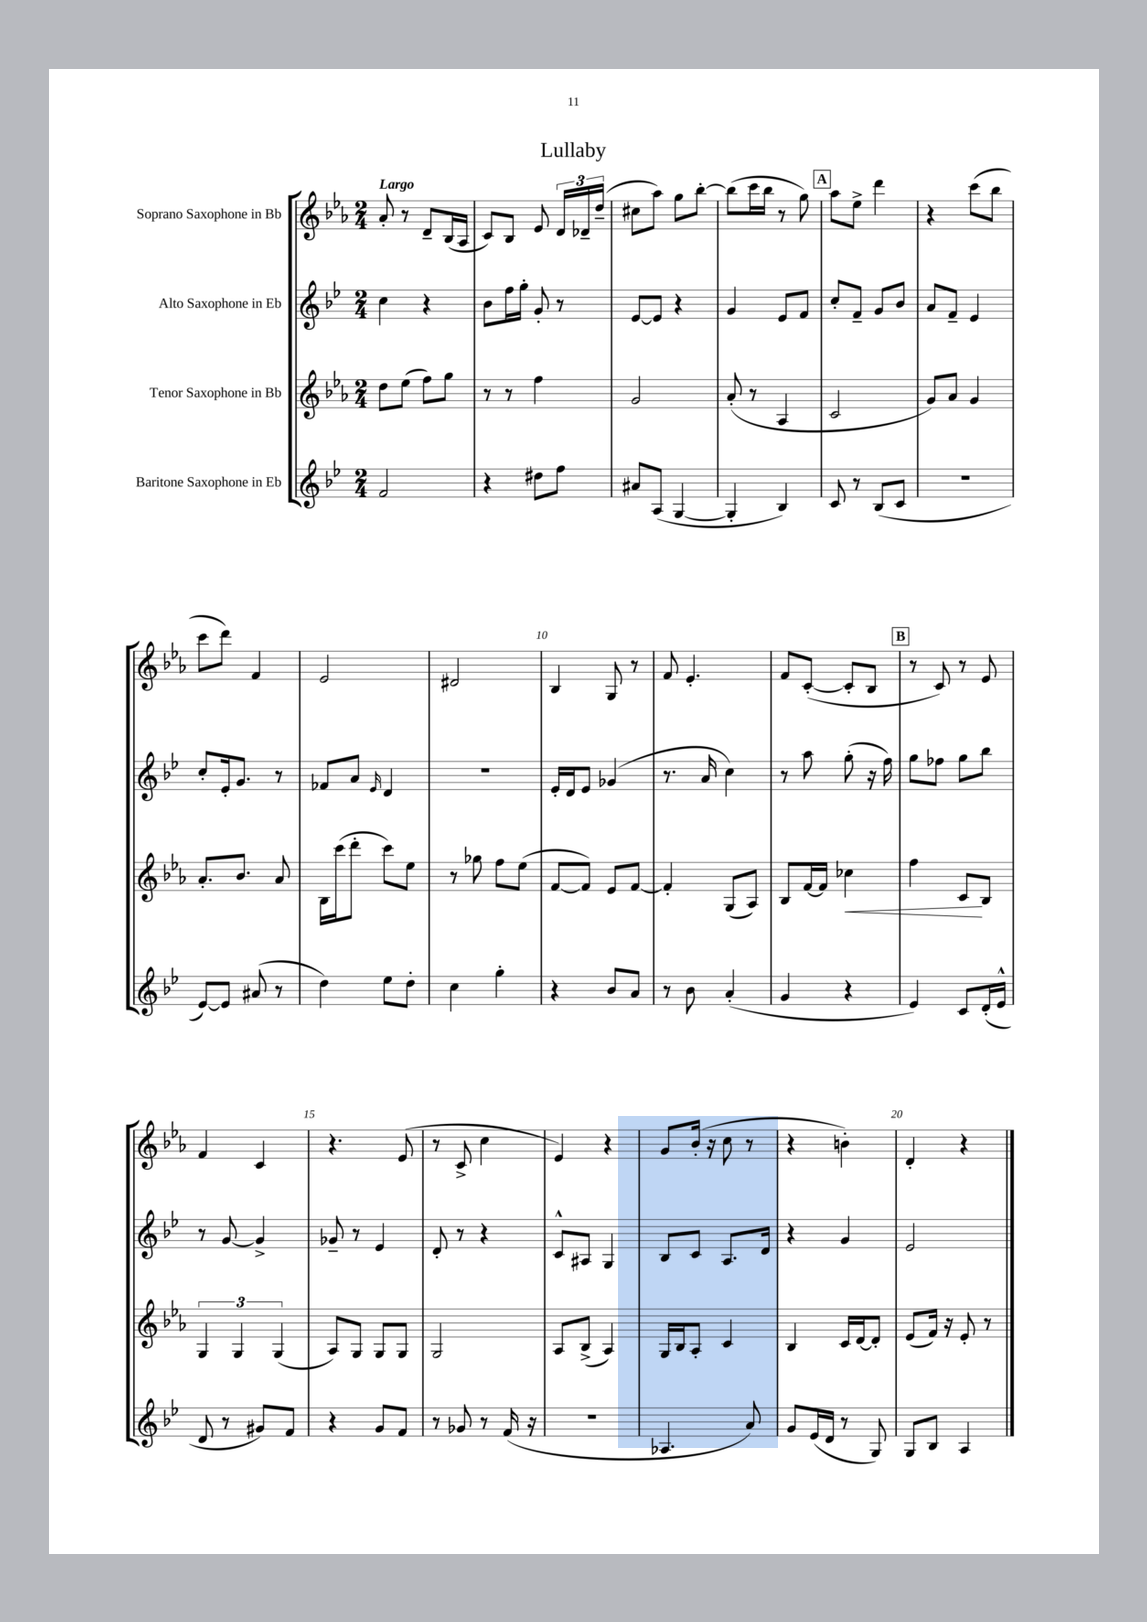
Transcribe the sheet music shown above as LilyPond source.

\header { title = "Lullaby" }
<<
\new StaffGroup <<
\new Staff = "s0" \with { instrumentName = "Soprano Saxophone in Bb" } {
    \clef treble \key ees \major \numericTimeSignature \time 2/4 \tempo "Largo"
    \autoBeamOff aes'8-. r8 d'8[-- bes16( aes16] |
    c'8[) bes8] ees'8 \tuplet 3/2 { d'16[ des'16-- d''16]--( } |
    cis''8[ aes''8]) g''8[ bes''8]~-. |
    bes''8[( c'''16 bes''16] r8 g''8) |
    \mark \markup { \box "A" } aes''8[ ees''8]-> d'''4 |
    r4 c'''8[( bes''8] |
    c'''8[ d'''8]) f'4 |
    ees'2 |
    dis'2 |
    bes4 g8 r8 |
    f'8 ees'4.-. |
    f'8[ c'8]~-.( c'8[-. bes8] |
    \mark \markup { \box "B" } r8 c'8) r8 ees'8 |
    f'4 c'4 |
    r4. ees'8( |
    r8 c'8-> c''4 |
    ees'4) r4 |
    g'8[ bes'16]-.( r16 c''8 r8 |
    r4 b'4-.) |
    d'4-. r4 \bar "|." |
}
\new Staff = "s1" \with { instrumentName = "Alto Saxophone in Eb" } {
    \clef treble \key bes \major \numericTimeSignature \time 2/4
    \autoBeamOff c''4 r4 |
    bes'8[ f''16 g''16]-. g'8-. r8 |
    ees'8[~ ees'8] r4 |
    g'4 ees'8[ f'8] |
    \mark \markup { \box "A" } c''8[-. f'8]-- g'8[ bes'8] |
    a'8[ f'8]-- ees'4 |
    c''8[-. ees'16-. g'8.] r8 |
    fes'8[ a'8] \grace { ees'16 } d'4 |
    R2 |
    ees'16[-. d'16 ees'8] ges'4( |
    r8. a'16 c''4) |
    r8 a''8 g''8-.( r16 f''16) |
    \mark \markup { \box "B" } g''8[ fes''8] g''8[ bes''8] |
    r8 g'8~ g'4-> |
    ges'8-- r8 ees'4 |
    d'8-. r8 r4 |
    c'8[-^ ais8] g4 |
    bes8[ c'8] a8.[ d'16] |
    r4 g'4 |
    ees'2 \bar "|." |
}
\new Staff = "s2" \with { instrumentName = "Tenor Saxophone in Bb" } {
    \clef treble \key ees \major \numericTimeSignature \time 2/4
    \autoBeamOff d''8[ ees''8]( f''8[) g''8] |
    r8 r8 f''4 |
    g'2 |
    aes'8-.( r8 aes4 |
    \mark \markup { \box "A" } c'2 |
    g'8[) aes'8] g'4 |
    aes'8.[-. bes'8.] aes'8 |
    bes16[ c'''16( d'''8]-. c'''8[) ees''8] |
    r8 ges''8 f''8[ ees''8]( |
    f'8[~ f'8]) ees'8[ f'8]~ |
    f'4-. g8[( aes8]) |
    bes8[ f'16~ f'16] ces''4\< |
    \mark \markup { \box "B" } f''4 c'8[\! bes8] |
    \tuplet 3/2 { g4 g4 g4( } |
    aes8[) g8] g8[ g8] |
    g2 |
    aes8[ bes8]->( aes4) |
    g16[ bes16 aes8]-. c'4 |
    bes4 c'16[ d'16~ d'8]-. |
    ees'8[( f'16]) r16 ees'8-. r8 \bar "|." |
}
\new Staff = "s3" \with { instrumentName = "Baritone Saxophone in Eb" } {
    \clef treble \key bes \major \numericTimeSignature \time 2/4
    \autoBeamOff f'2 |
    r4 dis''8[ f''8] |
    ais'8[ a8]( g4~ |
    g4-. bes4) |
    \mark \markup { \box "A" } c'8 r8 bes8[( c'8] |
    R2 |
    ees'8[~) ees'8] ais'8( r8 |
    d''4) ees''8[ d''8]-. |
    c''4 g''4-. |
    r4 bes'8[ a'8] |
    r8 bes'8 a'4-.( |
    g'4 r4 |
    \mark \markup { \box "B" } ees'4) c'8[ d'16-.( ees'16]-^ |
    d'8 r8 gis'8[) f'8] |
    r4 g'8[ f'8] |
    r8 ges'8 r8 f'16( r16 |
    r2 |
    aes4. a'8) |
    g'8[ ees'16( d'16] r8 g8) |
    g8[ bes8] a4 \bar "|." |
}
>>
>>
\layout { \context { \Score \override BarNumber.break-visibility = ##(#f #t #t) barNumberVisibility = #(every-nth-bar-number-visible 5) } }
